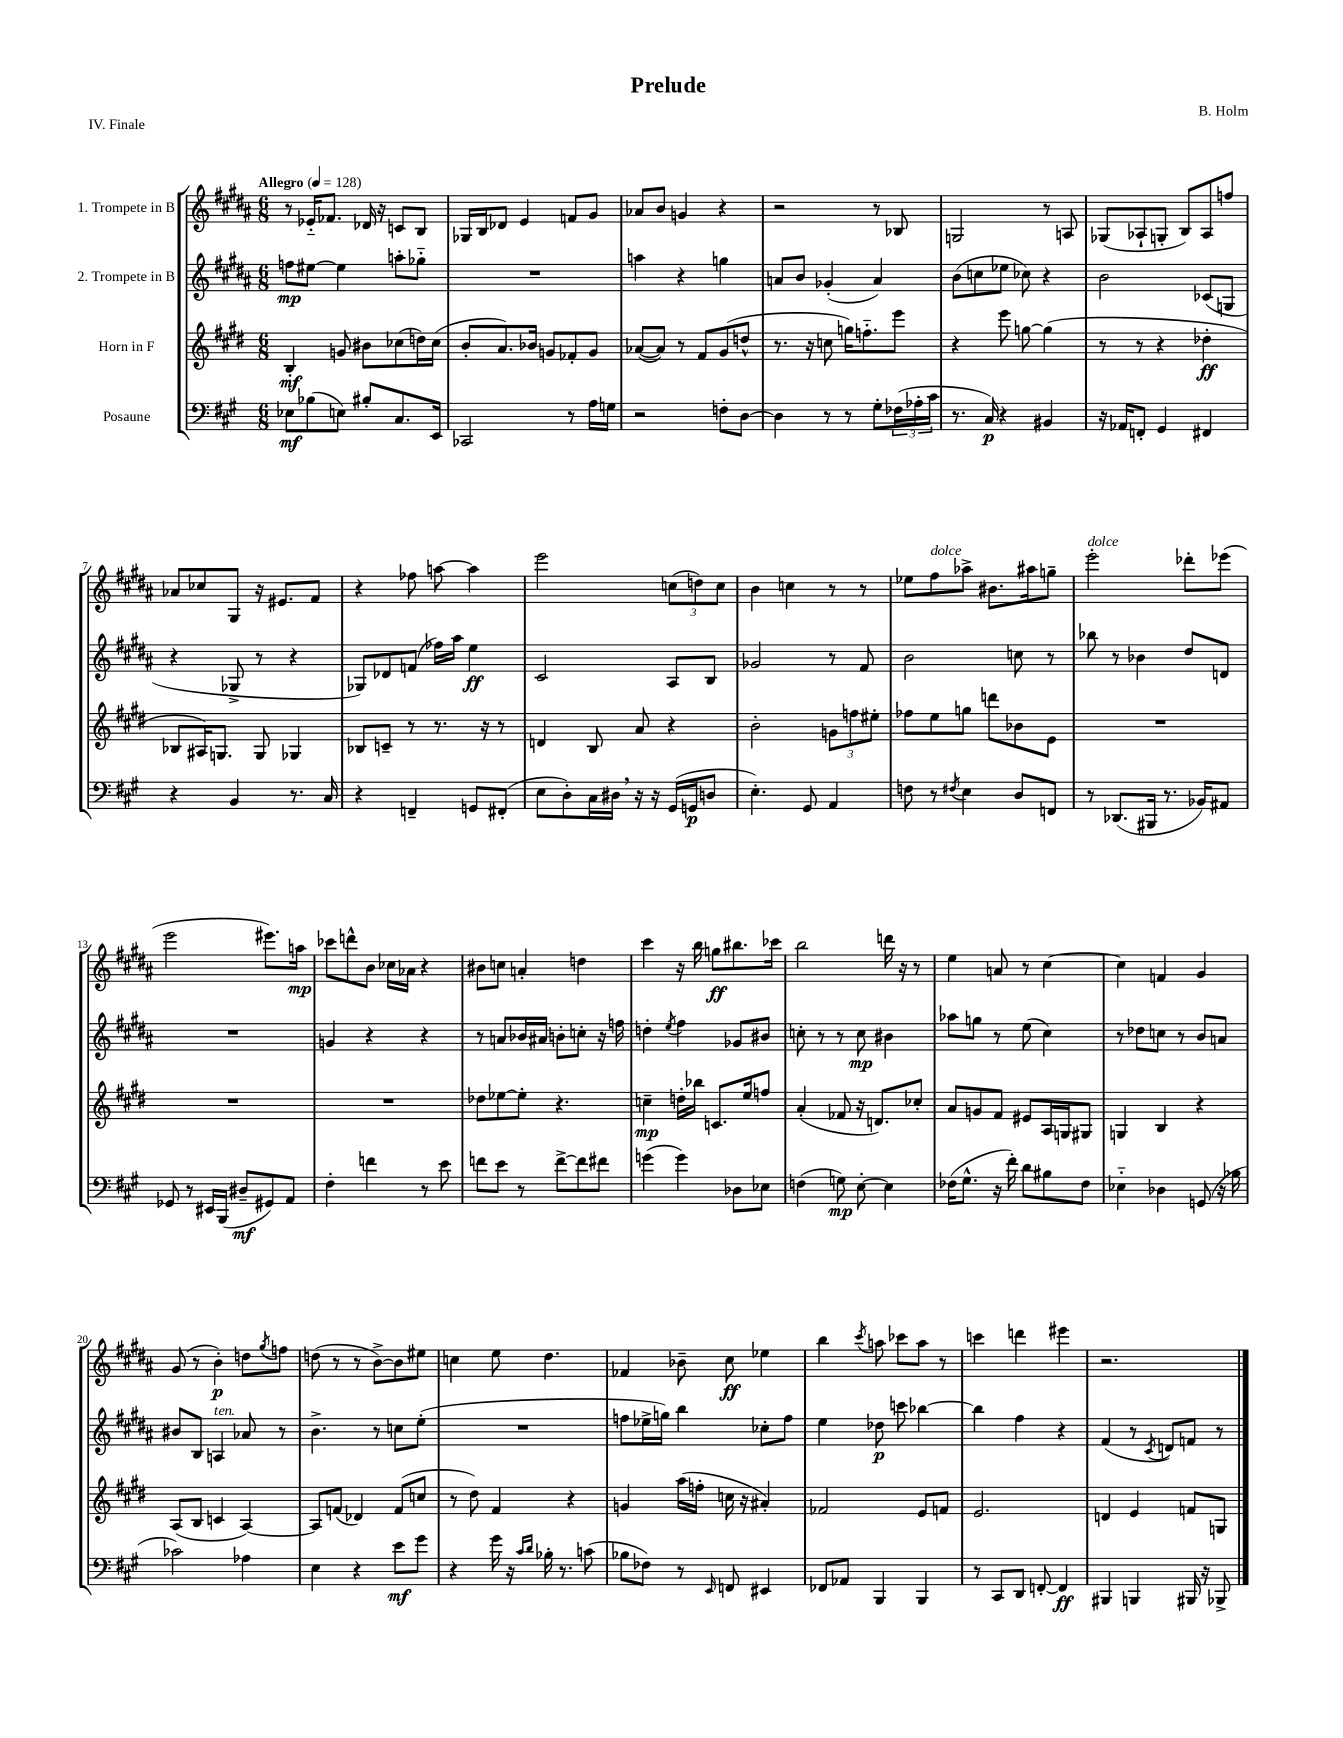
\header { title = "Prelude" composer = "B. Holm" piece = "IV. Finale" }
<<
\new StaffGroup <<
\new Staff = "s0" \with { instrumentName = "1. Trompete in B" } {
    \clef treble \key b \major \numericTimeSignature \time 6/8 \tempo "Allegro" 4 = 128
    r8 ees'16-_ fes'8. des'16 r16 c'8 b8 |
    ges16 b16 des'8 e'4 f'8 gis'8 |
    aes'8 b'8 g'4 r4 |
    r2 r8 bes8 |
    g2 r8 a8 |
    ges8( aes8-! g8-. b8) aes8 f''8 |
    aes'8 ces''8 gis8 r16 eis'8. fis'8 |
    r4 fes''8 a''8~ a''4 |
    e'''2 \tuplet 3/2 { c''8( d''8) c''8 } |
    b'4 c''4 r8 r8 |
    ees''8 fis''8^\markup { \italic "dolce" } aes''8-> bis'8. ais''16 g''8-- |
    e'''2-.^\markup { \italic "dolce" } des'''8-. ees'''8( |
    e'''2 eis'''8.) a''16\mp |
    ces'''8 d'''8-^ b'8 ces''16 aes'16 r4 |
    bis'8 c''8 a'4-. d''4 |
    cis'''4 r16 b''16 g''8\ff bis''8. ces'''16 |
    b''2 d'''16 r16 r8 |
    e''4 a'8 r8 cis''4~ |
    cis''4 f'4 gis'4 |
    gis'8( r8 b'4-.\p) d''8 \acciaccatura { gis''8 } f''8 |
    d''8( r8 r8 b'8~->) b'8 eis''8 |
    c''4 e''8 dis''4. |
    fes'4 bes'8-- cis''8\ff ees''4 |
    b''4 \acciaccatura { cis'''8 } a''8 ces'''8 a''8 r8 |
    c'''4 d'''4 eis'''4 |
    r2. \bar "|." |
}
\new Staff = "s1" \with { instrumentName = "2. Trompete in B" } {
    \clef treble \key b \major \numericTimeSignature \time 6/8
    f''8\mp eis''8~ eis''4 a''8-. ges''8-_ |
    R2. |
    a''4 r4 g''4 |
    a'8 b'8 ges'4-.( a'4) |
    b'8( c''8 ees''8 ces''8) r4 |
    b'2 ces'8( g8 |
    r4 ges8-> r8 r4 |
    ges8) des'8 f'8( fes''16) ais''16 e''4\ff |
    cis'2 ais8 b8 |
    ges'2 r8 fis'8 |
    b'2 c''8 r8 |
    bes''8 r8 bes'4 dis''8 d'8 |
    R2. |
    g'4 r4 r4 |
    r8 a'8 bes'16 ais'16 b'8-. c''8-. r16 f''16 |
    d''4-. \acciaccatura { e''8 } fis''4 ges'8 bis'8 |
    c''8-. r8 r8 c''8\mp bis'4 |
    aes''8 g''8 r8 e''8( cis''4) |
    r8 des''8 c''8 r8 b'8 a'8 |
    bis'8 b8 a4^\markup { \italic "ten." } aes'8 r8 |
    b'4.-> r8 c''8 e''8-.( |
    R2. |
    f''8 ees''16-> g''16) b''4 ces''8-. f''8 |
    e''4 des''8\p c'''8 bes''4~ |
    bes''4 fis''4 r4 |
    fis'4( r8 \acciaccatura { cis'8 } d'8) f'8 r8 \bar "|." |
}
\new Staff = "s2" \with { instrumentName = "Horn in F" } {
    \clef treble \key e \major \numericTimeSignature \time 6/8
    b4-.\mf g'8 bis'8 ces''8( d''16) ces''16( |
    b'8-. a'8.) bes'16 g'8 fes'8-. g'8 |
    aes'8~( aes'8) r8 fis'8 gis'8( d''8-^ |
    r8. r16 c''8 g''16) f''8.-_ e'''8 |
    r4 e'''8 g''8~ g''4( |
    r8 r8 r4 des''4-.\ff |
    bes8 ais16) g8. g8 ges4 |
    bes8 c'8-- r8 r8. r16 r8 |
    d'4 b8 a'8 r4 |
    b'2-. \tuplet 3/2 { g'8 f''8 eis''8-. } |
    fes''8 e''8 g''8 d'''8 bes'8 e'8 |
    R2. |
    R2. |
    R2. |
    des''8 ees''8~ ees''8-. r4. |
    c''4--\mp d''16-. bes''16 c'8. e''16 f''8 |
    a'4-.( fes'8 r16 d'8.) ces''8-. |
    a'8 g'8 fis'8 eis'8 a16 g16 gis8 |
    g4 b4 r4 |
    a8( b8 c'4 a4~) |
    a8 f'8( des'4) f'8( c''8 |
    r8 dis''8) fis'4 r4 |
    g'4 a''16( f''16-. c''16 r16 ais'4-.) |
    fes'2 e'8 f'8 |
    e'2. |
    d'4 e'4 f'8 g8 \bar "|." |
}
\new Staff = "s3" \with { instrumentName = "Posaune" } {
    \clef bass \key a \major \numericTimeSignature \time 6/8
    ees8\mf bes8( e8) bis8-. cis8. e,16 |
    ces,2 r8 a16 g16 |
    r2 f8-. d8~ |
    d4 r8 r8 gis8-. \tuplet 3/2 { fes16( aes16-. cis'16 } |
    r8. cis16\p) r4 bis,4 |
    r16 aes,16 f,8-. gis,4 fis,4 |
    r4 b,4 r8. cis16 |
    r4 f,4-- g,8 fis,8-.( |
    e8 d8-.) cis16 dis16 \breathe r16 r16 gis,16( g,16\p d8 |
    e4.-.) gis,8 a,4 |
    f8 r8 \acciaccatura { fis8 } e4 d8 f,8 |
    r8 des,8.( bis,,16 r8. bes,16) ais,8 |
    ges,8 r8 eis,16 b,,16( dis8--\mf gis,8) a,8 |
    fis4-. f'4 r8 e'8 |
    f'8 e'8 r8 f'8~-> f'8 fis'8 |
    g'4( g'4) des8 ees8 |
    f4( g8\mp) e8~-. e4 |
    fes16( gis8.-^ r16 fis'16-.) d'8 bis8 fes8 |
    ees4-_ des4 g,8( r16 bes16 |
    ces'2) aes4 |
    e4 r4 e'8\mf gis'8 |
    r4 gis'16 r16 \grace { cis'16 d'16 } bes16-. r8. c'8( |
    bes8 fes8) r8 \grace { e,16 } f,8 eis,4 |
    fes,8 aes,8 b,,4 b,,4 |
    r8 cis,8 d,8 f,8~-. f,4\ff |
    bis,,4 b,,4 bis,,16 r16 bes,,8-> \bar "|." |
}
>>
>>
